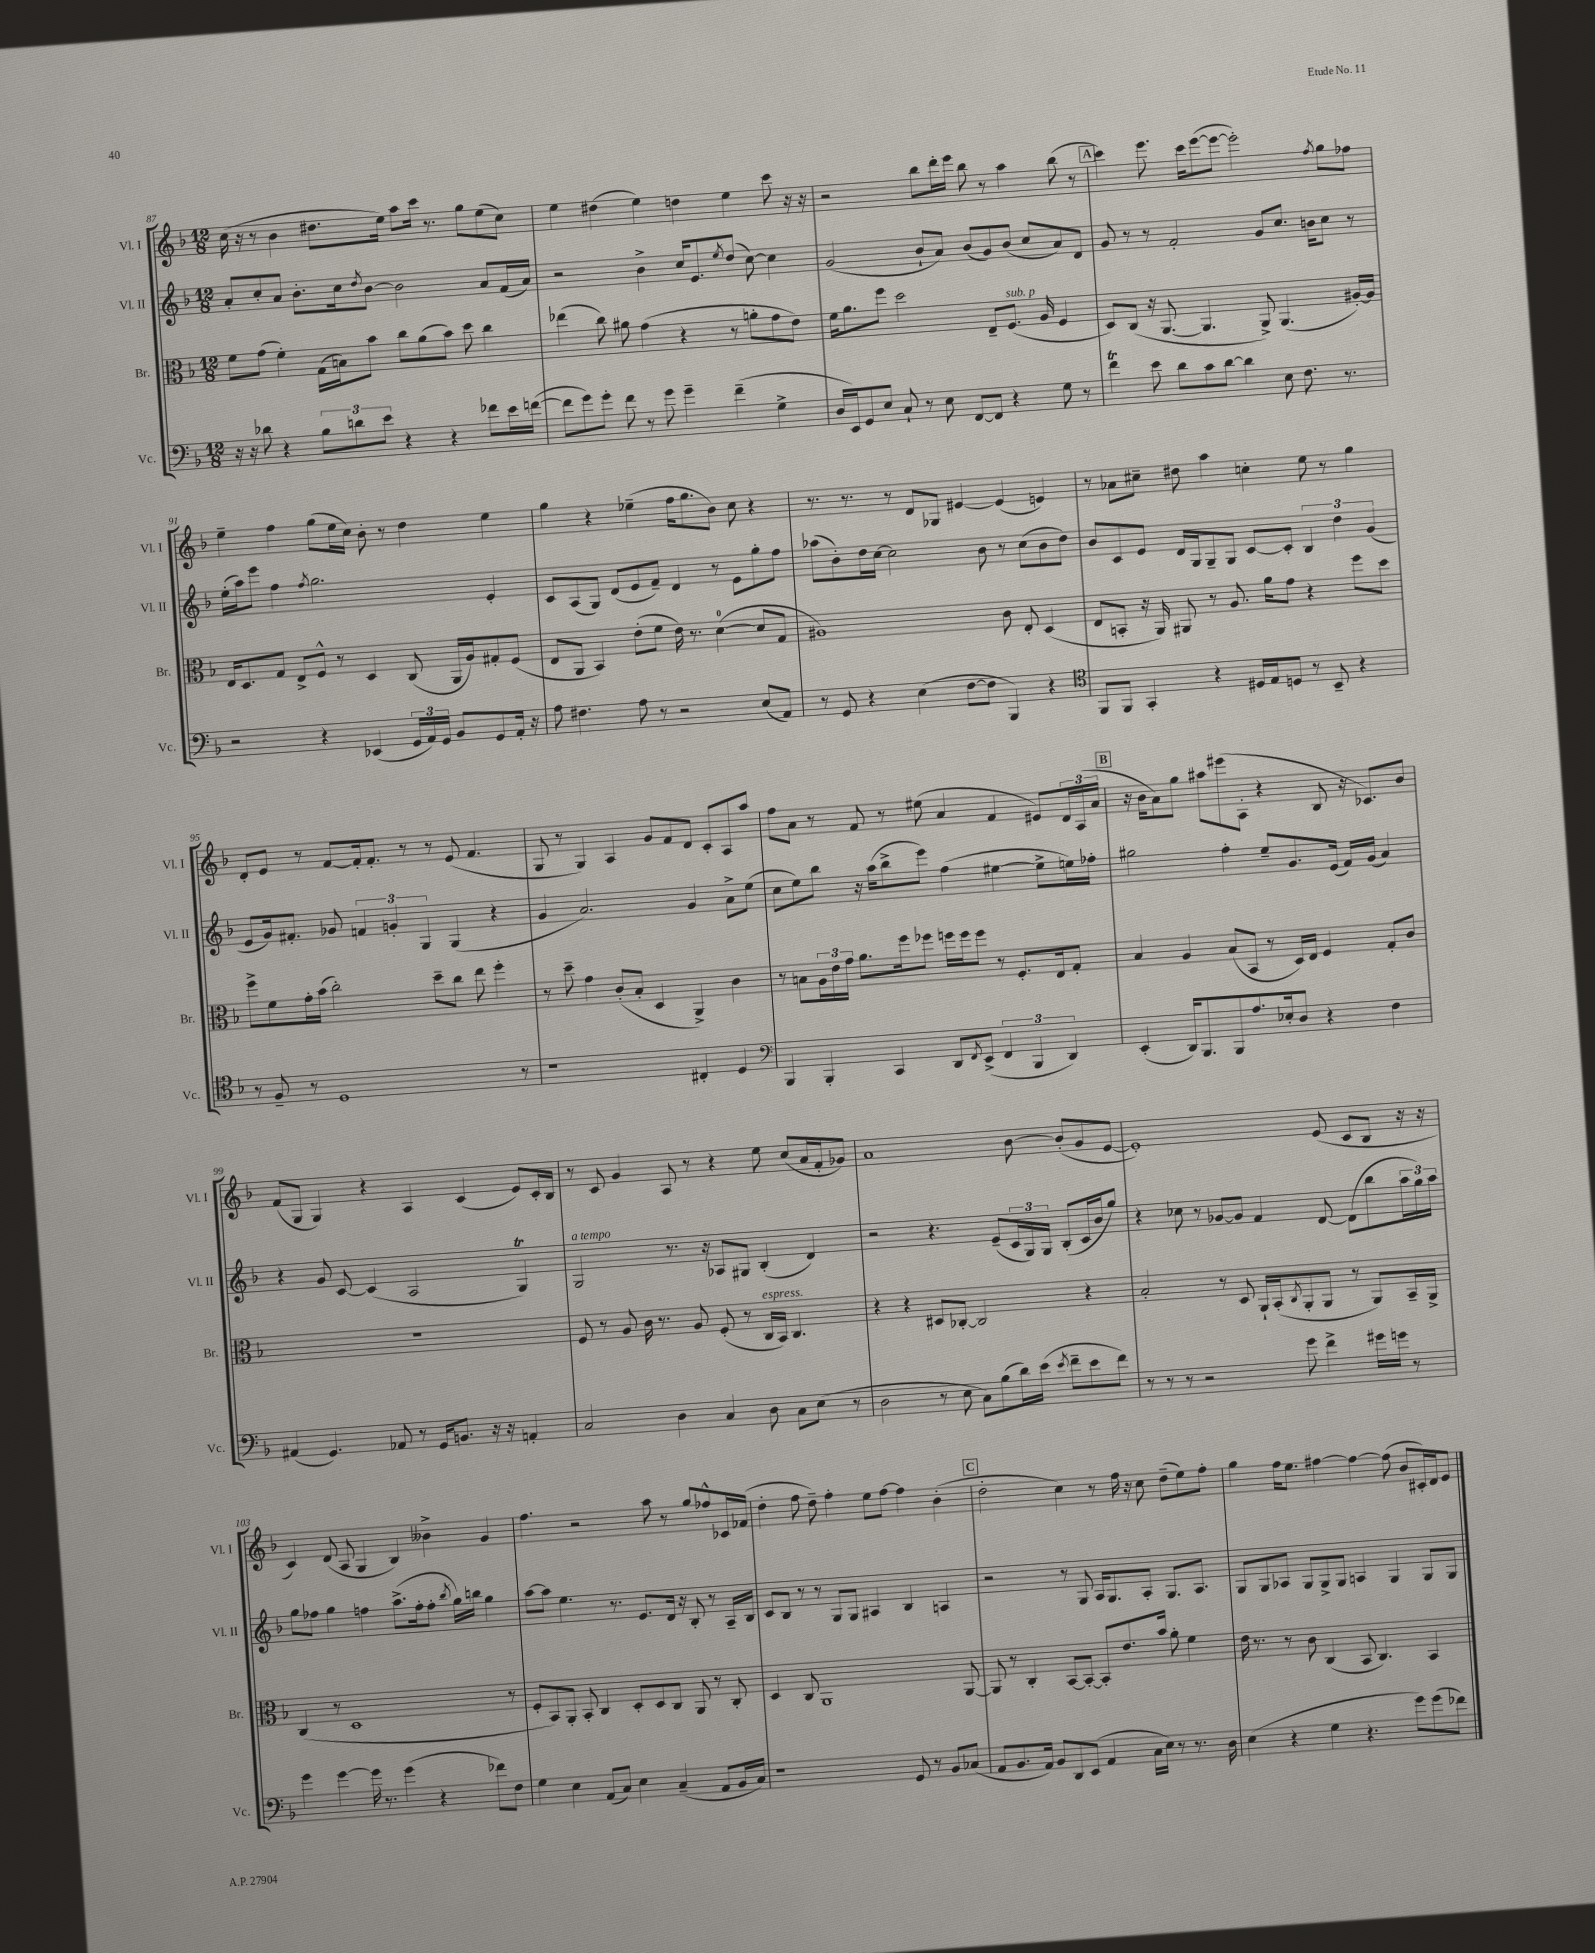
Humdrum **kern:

**kern	**kern	**kern	**kern
*staff4	*staff3	*staff2	*staff1
*clefF4	*clefC3	*clefG2	*clefG2
*k[b-]	*k[b-]	*k[b-]	*k[b-]
*M12/8	*M12/8	*M12/8	*M12/8
16r	8f	8a'	(16cc
16r	.	.	16r
8d-	(8g	8cc'	8r
4r	4f')	8a	4b-
.	.	8.b-'	.
12B-	(16G	.	8.dd#
.	16B)	16cc	.
12d	.	.	.
.	.	8qdd	.
.	8b-	[8b-	.
12e	.	.	.
.	.	.	16ee)
4r	8cc	2b-]	8aa
.	(8a	.	16ccc
.	.	.	8.r
4r	8b-)	.	.
.	8dd	.	8gg
8f-	4cc	8a	(8ee
16e	.	(16f	8cc)
([16f	.	16a)	.
=	=	=	=
8f]	(4ee-	2r	4ee
8g)	.	.	.
8g'	8cc)	.	(4dd#
8f	8a#	.	.
8r	(4g	4b-^	4ee)
8g	.	.	.
4g~	4r	16cc	4dd
.	.	8.e	.
.	.	8qee	.
(4f~	8r	(8dd	4ee
.	8a'	[8cc)	.
4G^	8g	4cc]	8ccc
.	8e)	.	16r
.	.	.	16r
=	=	=	=
16D	16f	(2g	2r
16EE)	8.a	.	.
8GG	.	.	.
8E	8ff	.	.
8C`	2dd	.	.
8r	.	8b-`	8bb-
8E	.	8a)	16ddd'
.	.	.	16eee
[8FF	.	(8b-	8bb-
8FF]	8E~	8g)	8r
4r	(8.F	(8b-	4aa
.	.	8cc	.
.	16A	.	.
8G	4F	8a)	(8bb-
8r	.	8d	8r
=	=	=	=
4f	8D)	8g	4ccc)
.	(8C	8r	.
8e	16r	8r	8.eee
.	[8.AA	.	.
8d	.	2f'	.
.	.	.	16ccc
8c	4.AA]	.	([8eee
[8d	.	.	8eee_
4d]	.	.	2eee'])
.	8AA^)	8g	.
8E	(4.AA	8.cc	.
8.F	.	.	.
.	.	16b	.
.	.	.	8qff
.	.	8cc	8gg
8.r	.	.	.
.	[16A#')	8r	8ff-
.	16A#]	.	.
=	=	=	=
2r	16E	(16ee'	4ee~
.	8.D	16aa)	.
.	.	8eee	.
.	8G	4ff	4ff
.	8E^	.	.
.	.	8qff	.
4r	8F^^	2.gg	(8gg
.	8r	.	16ee
.	.	.	16cc)
(4EE-	4D	.	8b-'
.	.	.	8r
24GG	(8C	.	4dd
24AA)	.	.	.
24GG	.	.	.
8BB-	16AA	.	.
.	16A)	.	.
8GG	8G#'	4e'	4ee
16AA'	(8F	.	.
16r	.	.	.
=	=	=	=
8A	8E	8c	4gg
4.F#	8AA	(8A	.
.	4BB-)	8G)	4r
.	.	(8d	.
8A	(8e'	8e	(4ee-~
8r	8f	8f~)	.
2r	16e)	4d	16ff
.	8.r	.	8.gg
.	([4d	8r	8b-)
.	.	8e	8cc
(8E	8d]	8gg'	4r
8AA)	8G	8ff	.
=	=	=	=
8r	1A#)	(8aa-	8.r
8GG	.	8b-')	.
.	.	.	8.r
4r	.	16dd	.
.	.	[16cc	.
.	.	2cc]	8r
(4E	.	.	8d
.	.	.	8G-
[8F	.	.	[4e#
8F]	.	8b-	.
4BBB-)	8c	8r	(4e#]
.	8E'	(8cc	.
4r	(4D	8b-	4e)
.	.	8dd)	.
=	=	=	=
*clefC4	*	*	*
8FF	8E	8b-	8r
8FF	8BB'	8c	8a-
4GG'	16r	8e	8cc#~
.	16AA)	.	.
.	8AA#	16d	8dd#
.	.	16G	.
4r	8r	8G~	4aa
.	8.A	8G	.
16D#	.	[8c	4cc'
16E	16a	.	.
8D	8g	8c']	.
8r	4r	6B-	8ee
8BB-~	.	.	8r
.	.	6dd	.
4r	8ff	.	4gg
.	.	(6g	.
.	8dd	.	.
=	=	=	=
8r	8ff^	8e	8d'
8F~	8f	16g)	8e
.	.	8.f#'	.
8r	16g'	.	8r
.	(16b-	.	.
1D	2cc')	8g-	[8f
.	.	6f	16f']
.	.	.	8.f'
.	.	6g'	.
.	.	.	8r
.	.	6G	.
.	8dd~	.	8r
.	8cc	(4G	(8e
.	8ee	.	4.f
.	4ff'	4r	.
8r	.	.	.
=	=	=	=
1r	8r	4g	8G
.	8dd~	.	8r
.	4g	2.a)	4G)
.	(8c'	.	4A
.	8B-'	.	.
.	4D	.	8g
.	.	.	8f
4C#'	4AA^)	4g	8d
.	.	.	8c'
4D	4c	8a^	8A
.	.	(8ee	8aa
=	=	=	=
*clefF4	*	*	*
4BBB-	8r	8cc	8ff
.	8B	8ee)	8a
4BBB-'	24A	8bb-	8r
.	24e	.	.
.	24g	.	.
.	8.a	16r	8f
.	.	(16aa	.
4CC	.	8bb-^	8r
.	16ff	.	.
.	8ff-	8eee)	(8ee#
8DD	16ff	(4ff	4a
.	16ff	.	.
8qFF	.	.	.
(8EE^	8ff	.	.
6FF	8r	[4ee#	4f
.	8.F'	.	.
6BBB-	.	.	.
.	.	8ee#^]	8e#)
.	16E	.	.
6DD)	.	.	.
.	8G'	16ee)	24d
.	.	.	(24A
.	.	16ff-'	.
.	.	.	24a
=	=	=	=
(4EE'	4B-	2gg#	16r
.	.	.	16b-
.	.	.	8a)
16DD)	4A	.	8gg
8.BBB-	.	.	.
.	.	.	8aa#
8BBB-	(8B-	4ff'	(8eee#
8.A	8BB-	.	8A'
.	8r	8ee~	4r
16E-'	.	.	.
8D	16D)	8.g	.
.	16E	.	.
4r	4F	.	8B-
.	.	(16e	.
.	.	16f)	16r
.	.	(16g	8.c-)
4F	8G'	4a)	.
.	8c	.	8b-
=	=	=	=
(4AA#	1.r	4r	(8f
.	.	.	8G
4.GG)	.	8g	4G)
.	.	[8c	.
.	.	(4c]	4r
8AA-	.	.	.
8r	.	2A	4A
16GG	.	.	.
8.BB	.	.	.
.	.	.	(4c
16r	.	.	.
16r	.	.	.
4AA'	.	4G)	8e)
.	.	.	16c'
.	.	.	16B-
=	=	=	=
2C	8F	2G	8r
.	8r	.	8c
.	8A	.	4g
.	16c	.	.
.	8.r	.	.
4D	.	8.r	8A
.	8A	.	8r
.	.	16r	.
4C	(8F'	8A-	4r
.	8r	8G#	.
8D	16C	(4B-'	8ee
.	16BB-)	.	.
8C	4.C	.	(8cc
(8E	.	4d)	16a
.	.	.	16f'
8r	.	.	8g-)
=	=	=	=
2D	4r	2r	1a
.	4r	.	.
8r	8D#	4.r	.
8E	[8C-'	.	.
8C)	2C-]	.	.
(8B-	.	(8e~	.
16d)	.	24c	[8b-
.	.	24G)	.
(16e	.	.	.
.	.	24G	.
8qe	.	.	.
8f~	.	(8B-'	(8b-']
8e	4r	16c	8g
.	.	16b-	.
8f)	.	8gg)	[8e
=	=	=	=
8r	2B-'	4r	1e'])
8r	.	.	.
8r	.	8cc-	.
2r	.	8r	.
.	8r	[8g-	.
.	8D	8g-]	.
.	16AA`	4f	.
.	(16BB-'	.	.
.	8qC	.	.
8g	8AA'	.	.
4f^	8AA	[8d	(8e
.	8r	(8d]	8c
16g#	8AA)	8bb-	8B-
16g	.	.	.
8r	16BB-~	24aa	16r
.	.	24gg)	.
.	16AA^	.	16r
.	.	24aa	.
=	=	=	=
4g	(4C	8gg	4c)
.	.	8ff-	.
[4g	8r	4gg	(8d
.	1D	.	8A
16g]	.	4ff	4G
8.r	.	.	.
(4g	.	(8.aa^	4B-)
.	.	16ff'	.
4r	.	8ff'	4b--^
.	.	8qbb-	.
.	.	16gg)	.
.	.	16bb	.
8f-)	.	4gg	4g
8F	8r	.	.
=	=	=	=
4G	8F'	[8aa	4.ff
.	8BB-)	8aa]	.
4E	8AA'	4.ee	.
.	8BB-'	.	2r
(8AA	4C	.	.
8C)	.	8.r	.
4E	8D'	.	.
.	.	8.e	.
.	8D	.	8aa
(4C~	8C	16d	8r
.	.	16r	.
.	8AA	8B-'	8gg
8AA	8r	8r	8ff-^^
16BB-	8C'	16A~	16c-
16C)	.	16B-	(16f-
=	=	=	=
1r	4D	8c	4dd'
.	.	8B-	.
.	8C	8r	8ff
.	1AA	8r	8dd~)
.	.	8G	4ff'
.	.	8G	.
.	.	4A#	8ee
.	.	.	[8ff
8GG	.	4B-	4ff]
8r	.	.	.
8BB-	.	4A	(4b-'
(8C-	[8AA	.	.
=	=	=	=
8AA	8AA]	2r	2dd'
8.BB-	8r	.	.
.	4C'	.	.
16AA)	.	.	.
8BB-	.	.	.
8DD	[8BB-	8r	4cc)
(8EE	8BB-'_	8G	.
4AA	8BB-']	16A	8r
.	.	8.G	.
.	8.e	.	16ff
.	.	.	16r
16C	.	8A'	8cc
16E)	16b-	.	.
8r	8a'	8.G	(8dd~
8.r	4f	.	8ee)
.	.	8.A	.
.	.	.	8ff'
16D	.	.	.
=	=	=	=
(4E	16e	8G	4gg
.	8.r	.	.
.	.	8G	.
4r	8r	8A-	16ff
.	.	.	8.ee
.	8c	8G	.
4G	(4C	8G^	[4ff#
.	.	8G	.
4.r	8BB-	4A	4ff#_
.	4.C)	.	.
.	.	4G	(8ff#]
8g)	.	.	8b-
(8g	4BB-	8G	16c#')
.	.	.	16d
8f-)	.	8G	8e
==	==	==	==
*-	*-	*-	*-
